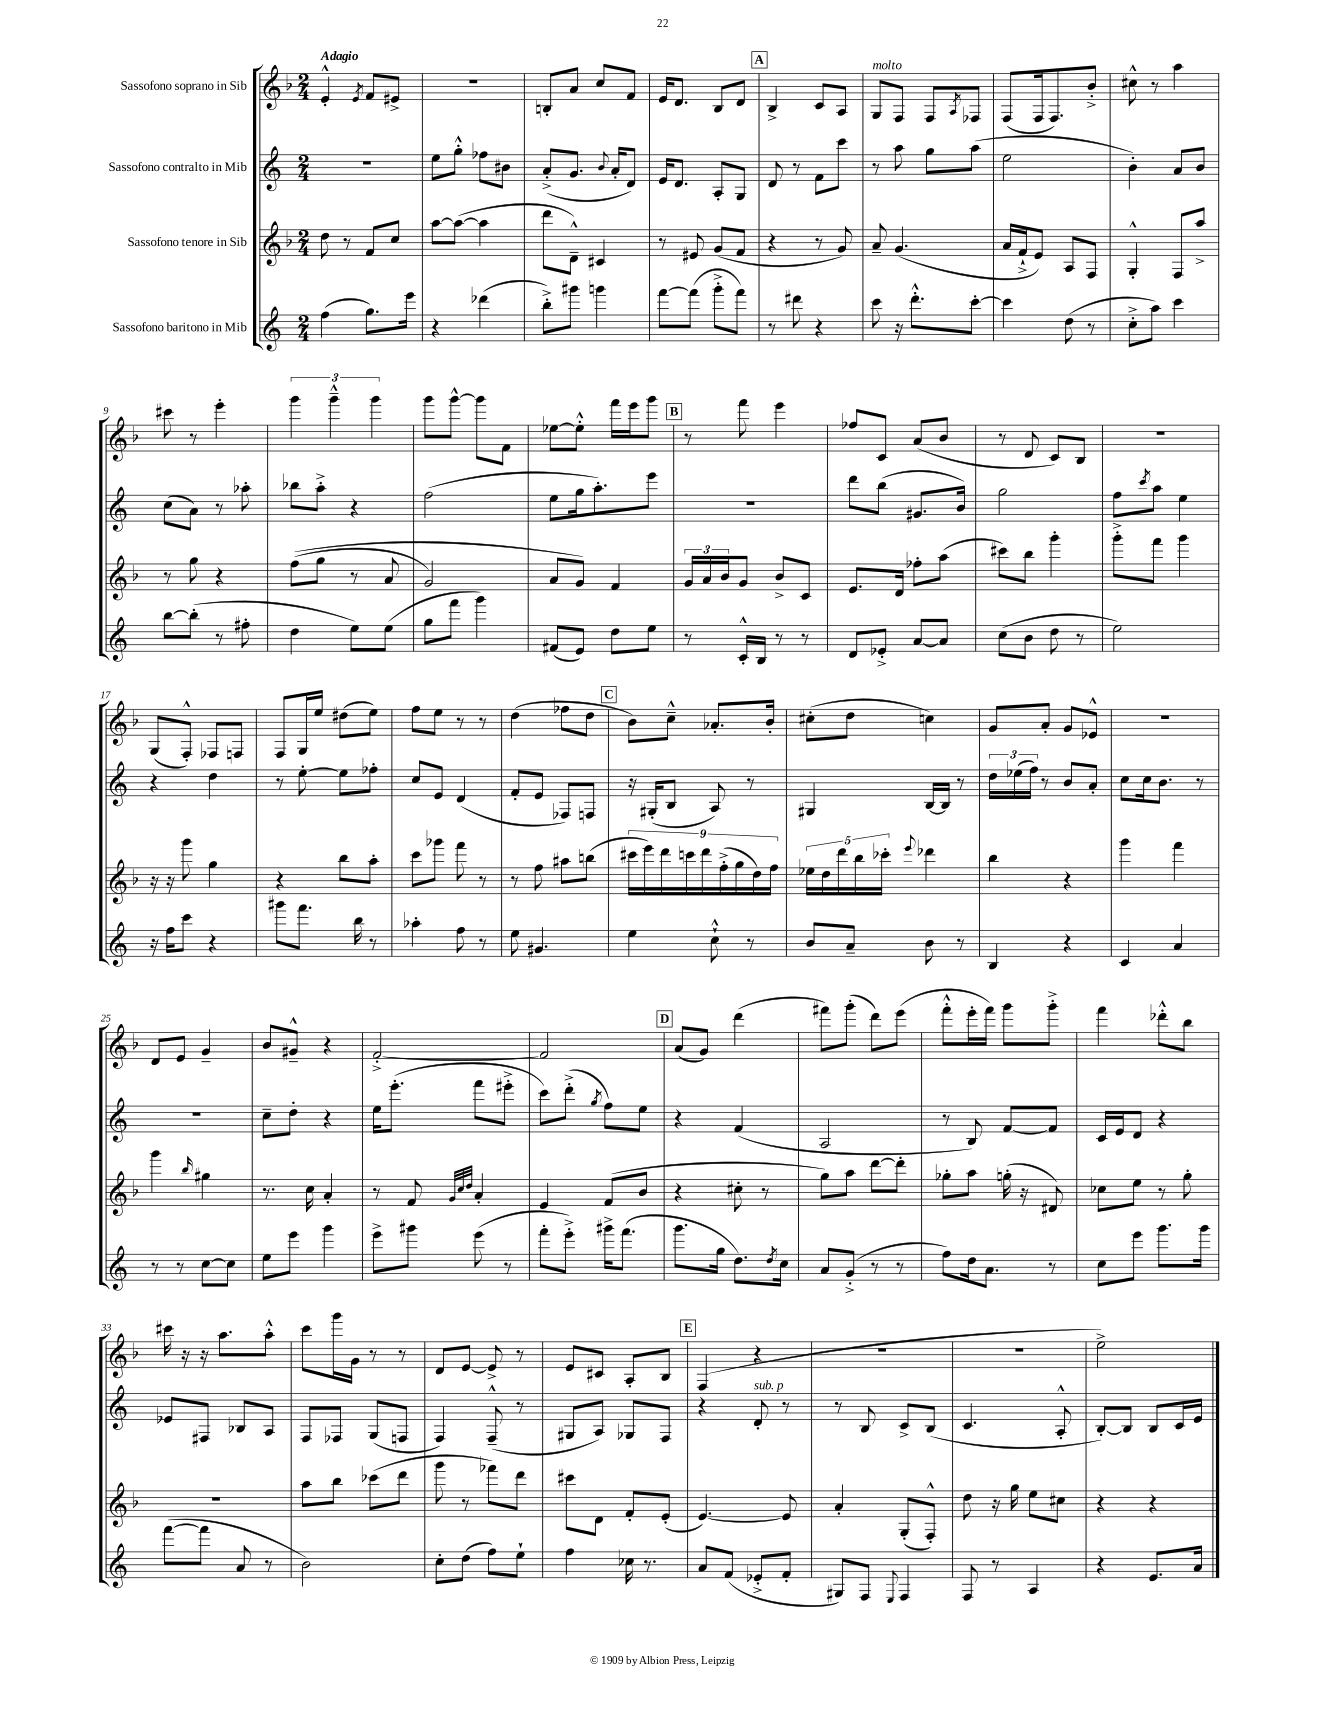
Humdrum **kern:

**kern	**kern	**kern	**kern
*part4	*part3	*part2	*part1
*staff4	*staff3	*staff2	*staff1
*I"Sassofono baritono in Mib	*I"Sassofono tenore in Sib	*I"Sassofono contralto in Mib	*I"Sassofono soprano in Sib
*clefG2	*clefG2	*clefG2	*clefG2
*k[]	*k[b-]	*k[]	*k[b-]
*M2/4	*M2/4	*M2/4	*M2/4
=1	=1	=1	=1
!	!	!	!LO:TX:a:B:t=Adagio
(4ff\	8dd\	2r	4e'^^/
.	8r	.	.
.	.	.	8qe/
8.gg\L)	8f/L	.	8f/L
.	8cc/J	.	8e#X^/J
16eee\Jk	.	.	.
=2	=2	=2	=2
4r	[8aa\L	8ee\L	2r
.	(8aa\J_	8gg'^^\J	.
(4ddd-X\	4aa\]	8ff-X\L	.
.	.	8b#X\J	.
=3	=3	=3	=3
8bb'^\L)	8ddd\L	(8a'^/L	8Bn'/L
8ggg#X\J	8d~^^\J)	8.g/J	8a/J
4gggn\	4c#X/	.	8cc/L
.	.	8qqb/	.
.	.	16a'/KL	.
.	.	8d/J)	8f/J
=4	=4	=4	=4
[8fff\L	8r	16e/KL	16e/KL
.	.	8.d/J	8.d/J
(8fff\J]	8e#X/	.	.
8ggg'^\L	(8g/L	8A'/L	8B-/L
8fff\J)	8f/J	8G/J	8d/J
!!LO:REH:place=s1:t=A
=5	=5	=5	=5
8r	4r	8d/	4B-^/
8ddd#X\	.	8r	.
4r	8r	8f\L	8c/L
.	8g/)	8ccc\J	8A/J
=6	=6	=6	=6
!	!	!	!LO:TX:a:i:t=molto
8ccc\	8a~/	8r	8G/L
16r	(4.g/	8aa\	8F/J
8.ddd'^^\L	.	.	.
.	.	8gg\L	8F/L
.	.	.	8qA/
[8ccc'\J	.	(8aa\J	8F-X/J
=7	=7	=7	=7
4ccc\]	16a/LL	2ee\	(8F/L
.	16f`^/J	.	.
.	8e/J)	.	16F/k
.	.	.	8.F/)
(8dd\	8A/L	.	.
8r	8F/J	.	8b-'^/J
=8	=8	=8	=8
8cc'^\L	4G'^^/	4b'\)	8cc#X^^\
8aa\J)	.	.	8r
4ccc\	8F/L	8a/L	4aa\
.	8aa^/J	8b/J	.
!!LO:LB:g=z
=9	=9	=9	=9
[8bb\L	8r	(8cc\L	8ccc#X\
(8bb'\J]	8gg\	8a\J)	8r
8r	4r	8r	4eee'\
8ff#X'\	.	8aa-X'\	.
=10	=10	=10	=10
4dd\	((8ff\L	8bb-X\L	6ggg\
.	8gg\J	8aa'^\J	.
.	.	.	6ggg~^^\
8ee\L)	8r	4r	.
.	.	.	6ggg\
(8ee\J	8a/	.	.
=11	=11	=11	=11
8gg\L	2g/)	(2ff\	8ggg\L
8fff\J	.	.	[8ggg^^\J
4ggg\)	.	.	8ggg\L]
.	.	.	8f\J
=12	=12	=12	=12
(8f#X/L	8a/L	8ee\L	[8ee-X\L
8e/J)	8g/J)	16gg\k	8ee-'^^\J]
.	.	8.aa'\)	.
8dd\L	4f/	.	16fff\LL
.	.	.	16eee\J
8ee\J	.	8eee\J	8ggg\J
!!LO:REH:place=s1:t=B
=13	=13	=13	=13
8r	24g/LL	2r	8r
.	24a/	.	.
.	24b-/J	.	.
16c'^^/LL	8g/J	.	8fff\
16B/JJ	.	.	.
8r	8b-^/L	.	4eee\
8r	8c/J	.	.
=14	=14	=14	=14
8d/L	8.e/L	8ddd\L	8ff-X/L
8e-X'^/J	.	(8bb\J	8c/J
.	16d/Jk	.	.
[8a/L	8ff-X'\L	8.g#X/L	(8a/L
8a/J]	(8aa\J	.	8b-/J
.	.	16b/Jk)	.
=15	=15	=15	=15
(8cc\L	8ccc#X\L)	2gg\	8r
8b\J	8bb-\J	.	8d/
8dd\	4ggg'\	.	8c/L)
8r	.	.	8B-/J
=16	=16	=16	=16
2ee\)	8ggg'^\L	8ff\L	2r
.	.	8qccc/	.
.	8fff\J	8aa\J	.
.	4ggg\	4ee\	.
!!LO:LB:g=z
=17	=17	=17	=17
16r	16r	4r	(8G/L
16ff\KL	16r	.	.
8ccc\J	8ggg\	.	8F'^^/J)
4r	4gg\	4dd\	8F-X/L
.	.	.	8Fn/J
=18	=18	=18	=18
8ggg#X\L	4r	8r	8F/L
8.fff\J	.	[8ee'\	16G/L
.	.	.	16ee/JJ
.	8bb-\L	8ee\L]	(8dd#X\L
16bb\	.	.	.
8r	8aa'\J	8ff-X'\J	8ee\J)
=19	=19	=19	=19
4aa-X'\	8ccc\L	8cc/L	8ff\L
.	8ggg-X\J	8e/J	8ee\J
8ff\	8fff\	(4d/	8r
8r	8r	.	8r
=20	=20	=20	=20
8ee\	8r	8f'/L	(4dd\
4.g#X/	8ff\	8e/J	.
.	8aa#X\L	8F-X/L)	8ff-X\L
.	(8bbn\J	8Fn/J	8dd\J
!!LO:REH:place=s1:t=C
=21	=21	=21	=21
4ee\	18ccc#X\LL	16r	8b-\L)
.	18eee\)	.	.
.	.	(16G#X'/KL	.
.	18ddd\	.	.
.	.	8B/J	8cc~^^\J
.	18cccn\	.	.
.	18ddd\	.	.
8cc`^^\	.	8A/)	8.a-X'/L
.	(18ff'^\	.	.
.	18gg\	.	.
8r	.	8r	.
.	18dd\)	.	.
.	.	.	16b-'/Jk
.	18ff\JJ	.	.
=22	=22	=22	=22
8b/L	20ee-X\LL	4G#X/	(8cc#X'\L
.	20dd\	.	.
.	20ddd\	.	.
8a~/J	.	.	8dd\J
.	20bb-\	.	.
.	20ccc-X'\JJ	.	.
.	8qqeee/	.	.
8b\	4ddd-X\	[16B/LL	4ccn\)
.	.	16B/JJ]	.
8r	.	8r	.
=23	=23	=23	=23
4B/	4bb-\	24dd\LL	8g/L
.	.	(24ee-X\	.
.	.	24ff\JJ)	.
.	.	8r	8a'/J
4r	4r	8b/L	8g/L
.	.	8a'/J	8e-X^^/J
=24	=24	=24	=24
4c/	4ggg\	8cc\L	2r
.	.	16cc\k	.
.	.	8.b\J	.
4a/	4fff\	.	.
.	.	8r	.
!!LO:LB:g=z
=25	=25	=25	=25
8r	4ggg\	2r	8d/L
8r	.	.	8e/J
.	16qqbb-/	.	.
[8cc\L	4gg#X\	.	4g~/
8cc\J]	.	.	.
=26	=26	=26	=26
8ee\L	8.r	8cc~\L	8b-/L
8eee\J	.	8dd'\J	8g#X~^^/J
.	16cc\	.	.
4ggg\	4a'/	4r	4r
=27	=27	=27	=27
8eee^\L	8r	16ee\KL	[2f'^/
.	.	(8.eee'\J	.
8ggg#X\J	8f/	.	.
.	32qqg/LLL	.	.
.	32qqcc/	.	.
.	32qqdd/JJJ	.	.
(8eee\	4a'/	8fff\L	.
8r	.	8eee#X'^\J	.
=28	=28	=28	=28
8fff'\L	4e/	8ccc\L)	2f/]
8eee'^\J)	.	(8ddd'^\J	.
.	.	8qgg/	.
16ggg#X^\KL	(8f/L	8ff\L)	.
(8.fff\J	.	.	.
.	8b-/J	8ee\J	.
!!LO:REH:place=s1:t=D
=29	=29	=29	=29
8.ggg\L	4r	4r	(8a/L
.	.	.	8g/J)
16gg\Jk	.	.	.
8.dd\L)	8cc#X'\	(4f/	(4ddd\
.	8r	.	.
8qdd/	.	.	.
16cc\Jk	.	.	.
=30	=30	=30	=30
8a/L	8gg\L)	2A/	8fff#X\L)
(8g'^/J	8aa\J	.	(8ggg'\J
8r	[8ddd\L	.	8ddd\L)
8r	8ddd'\J]	.	(8eee\J
=31	=31	=31	=31
8ff\L)	8gg-X'\L	8r	8fff'^^\L
16dd\k	8aa\J	8B/)	16eee'\L
8.a\J	.	.	16fff\JJ)
.	(16ggn'\	[8f/L	8ggg\L
.	16r	.	.
8r	8d#X/)	8f/J]	8ggg'^\J
=32	=32	=32	=32
8cc\L	8cc-X\L	16c/LL	4fff\
.	.	16e/J	.
8eee\J	8ee\J	8d/J	.
8.ggg\L	8r	4r	8ddd-X'^^\L
.	8gg'\	.	8bb-\J
16ggg\Jk	.	.	.
!!LO:LB:g=z
=33	=33	=33	=33
([8fff\L	2r	8e-X/L	16ccc#X\
.	.	.	16r
8fff\J]	.	8F#X/J	16r
.	.	.	8.aa\L
8a/	.	8B-X/L	.
8r	.	8A/J	8aa'^^\J
=34	=34	=34	=34
2b\)	8aa\L	8F/L	8ccc\L
.	8bb-\J	8F-X/J	16ggg\L
.	.	.	16g\JJ
.	(8ccc-X\L	(8G/L	8r
.	8ddd\J	8Fn/J	8r
=35	=35	=35	=35
8cc'\L	8ggg\	4F/)	8d/L
(8dd\J	8r	.	[8e/J
8ff\L)	8fff-X\L)	(8F~^^/	8e^/]
8ee`\J	8ddd\J	8r	8r
=36	=36	=36	=36
4ff\	8ccc#X\L	8G#X/L	8e/L
.	8d\J	8A/J)	8c#X/J
16cc-X\	8f'/L	8G-X/L	8A'/L
8.r	.	.	.
.	(8e'/J	8F/J	8B-/J
!!LO:REH:place=s1:t=E
=37	=37	=37	=37
8a/L	[4.e/)	4r	(4F/
(8f/J	.	.	.
!	!	!LO:TX:a:i:t=sub. p	!
8e-X'^/L	.	8d'/	4r
8f'/J	8e/]	8r	.
=38	=38	=38	=38
8G#X/L)	4a'/	8r	2r
8F/J	.	8B/	.
8qqE/	.	.	.
4F/	(8G'/L	8c^/L	.
.	8F'^^/J)	(8B/J	.
=39	=39	=39	=39
8F/	8dd\	4.c/	2r
8r	16r	.	.
.	16gg\	.	.
4A/	8ee\L	.	.
.	8cc#X\J	8A'^^/	.
=40	=40	=40	=40
4r	4r	[8B'/L)	2ee^\)
.	.	8B/J]	.
8.e/L	4r	8B/L	.
.	.	16c/L	.
16a/Jk	.	16e/JJ	.
==	==	==	==
*-	*-	*-	*-
